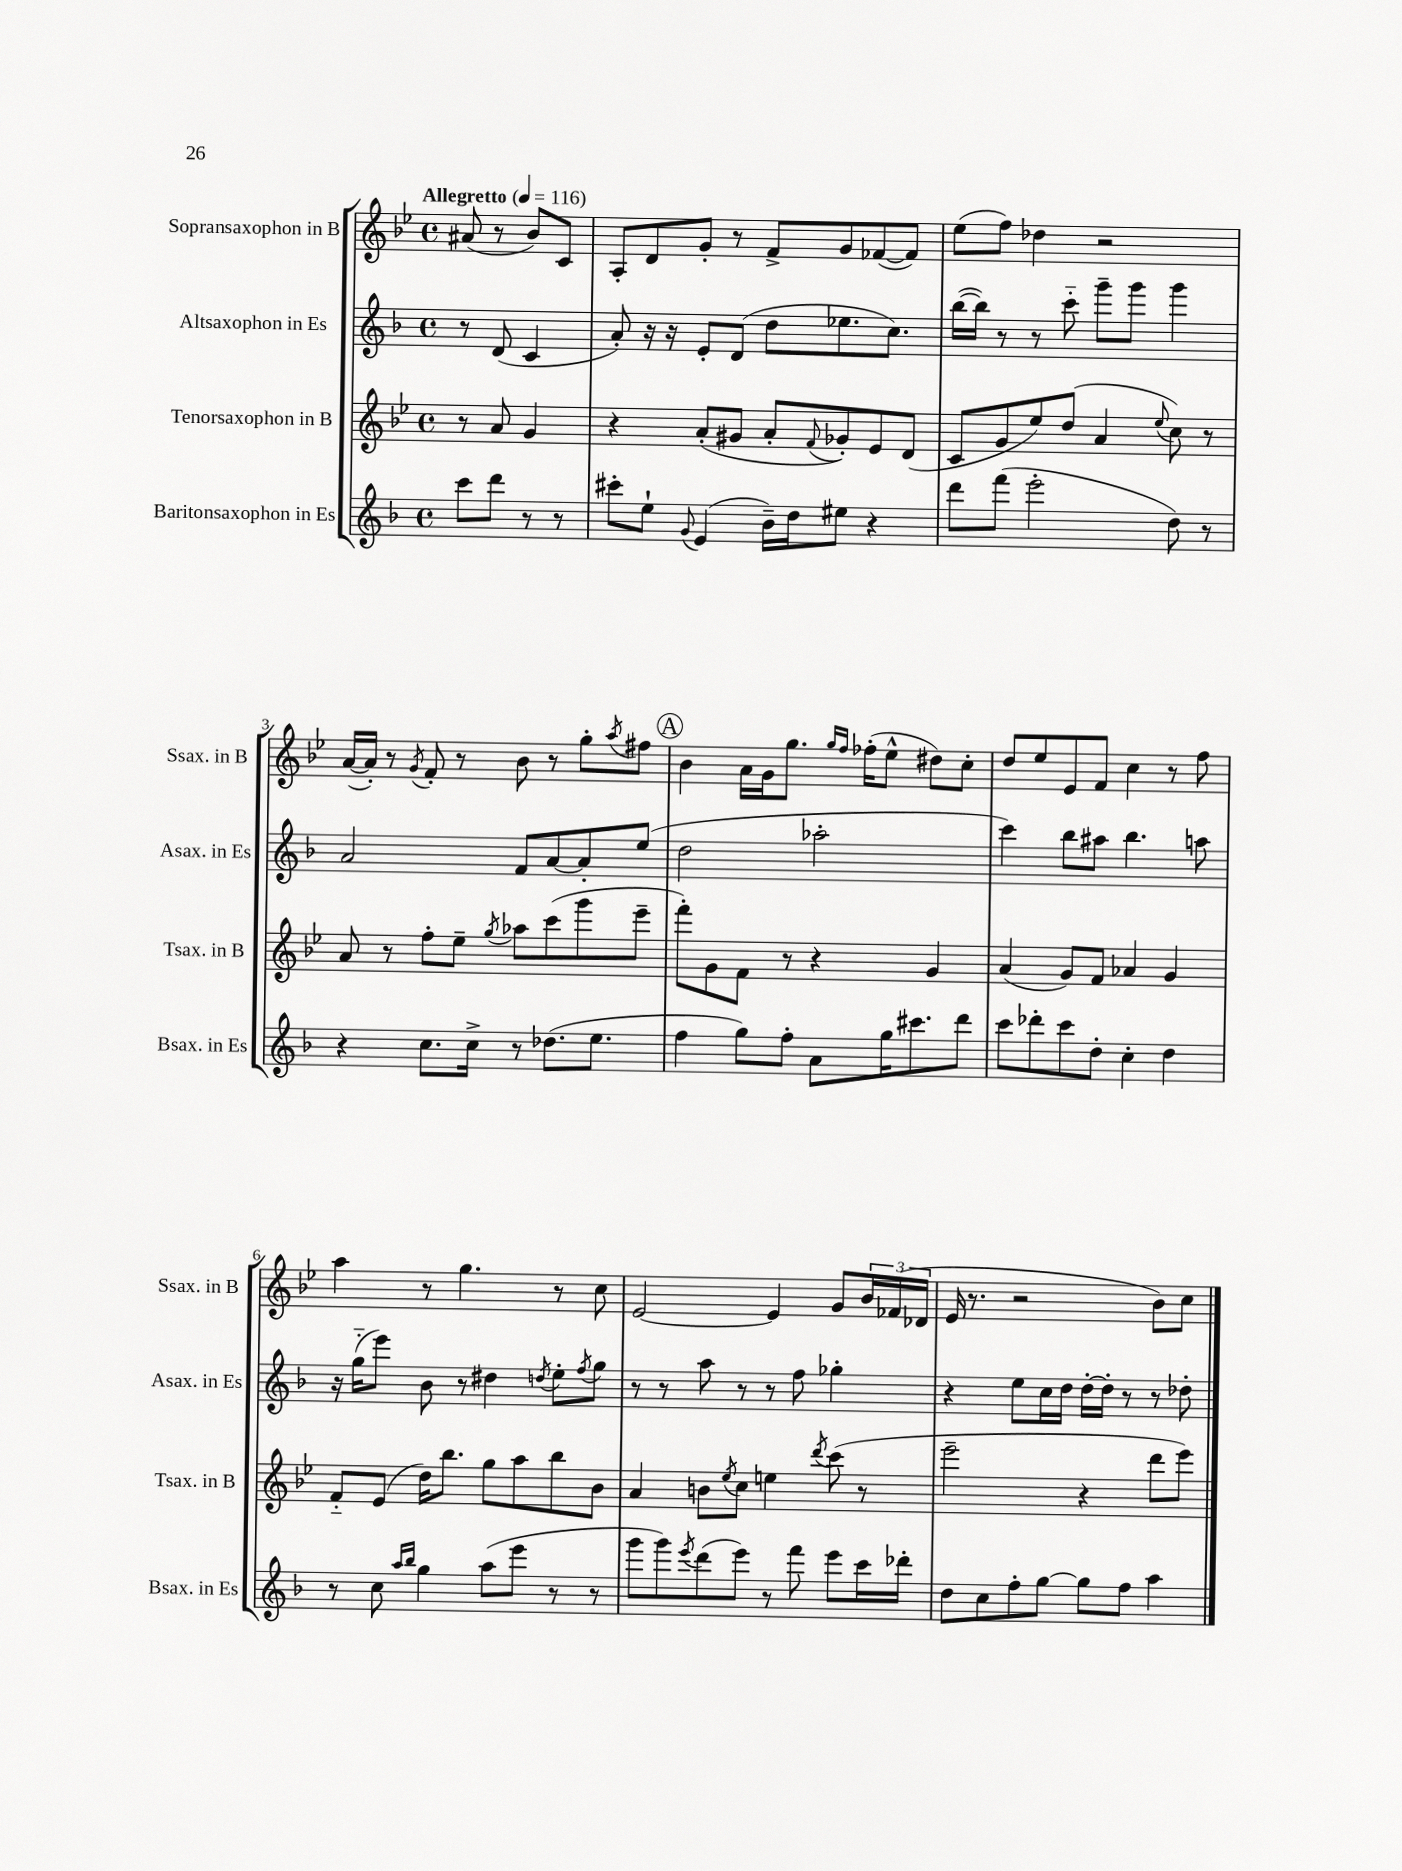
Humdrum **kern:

**kern	**kern	**kern	**kern
*part4	*part3	*part2	*part1
*staff4	*staff3	*staff2	*staff1
*I"Baritonsaxophon in Es	*I"Tenorsaxophon in B	*I"Altsaxophon in Es	*I"Sopransaxophon in B
*I'Bsax. in Es	*I'Tsax. in B	*I'Asax. in Es	*I'Ssax. in B
*clefG2	*clefG2	*clefG2	*clefG2
*k[b-]	*k[b-e-]	*k[b-]	*k[b-e-]
*M4/4	*M4/4	*M4/4	*M4/4
*met(c)	*met(c)	*met(c)	*met(c)
*MM116	*MM116	*MM116	*MM116
=	=	=	=
!	!	!	!LO:TX:a:B:t=Allegretto
8ccc\L	8r	8r	(8a#X/
8ddd\J	8a/	(8d/	8r
8r	4g/	4c/	8b-/L)
8r	.	.	8c/J
=1	=1	=1	=1
8ccc#X'\L	4r	8a'/)	8A'/L
8ee`\J	.	16r	8d/
.	.	16r	.
8qqg/	.	.	.
(4e/	(8a'/L	8e'/L	8g'/J
.	8g#X/J	(8d/J	8r
16b-~\LL)	8a'/L	8dd\L	8f^/L
16dd\J	.	.	.
.	8qqf/	.	.
8ee#X\J	8g-X'/)	8.ee-X\	8g/
4r	8e-/	.	([8f-X/
.	.	8.cc\J)	.
.	(8d/J	.	8f-/J])
=2	=2	=2	=2
8ddd\L	8c/L	([16bb-\LL	(8ee-\L
.	.	16bb-\JJ])	.
(8fff\J	8g/	8r	8ff\J)
2eee'\	8ee-/)	8r	4dd-X\
.	(8dd/J	8ccc\	.
.	4a/	8ggg~\L	2r
.	.	8ggg\J	.
.	8qqee-/	.	.
8dd\)	8cc\)	4ggg\	.
8r	8r	.	.
!!LO:LB:g=z
=3	=3	=3	=3
4r	8a/	2a/	([16a/LL
.	.	.	16a'/JJ])
.	8r	.	8r
.	.	.	8qg/
8.cc\L	8ff'\L	.	8f'/
.	8ee-~\J	.	8r
16cc^\Jk	.	.	.
.	8qgg/	.	.
8r	8aa-X\L	8f/L	8b-\
(8.dd-X\L	(8ccc\	[8a/	8r
.	8ggg\	8a'/]	8gg'\L
8.ee\J	.	.	.
.	.	.	8qaa/
.	8eee-~\J	(8ee/J	8ff#X\J
!!LO:REH:place=s1:t=A
=4	=4	=4	=4
4ff\	8fff'\L)	2dd\	4b-\
.	8g\	.	.
8gg\L)	8f\J	.	16a\LL
.	.	.	16g\J
8ff'\J	8r	.	8.gg\J
8a\L	4r	2aa-X'\	.
.	.	.	16qqgg/LL
.	.	.	16qqff/JJ
.	.	.	(16ff-X'\KL
16gg\K	.	.	8ee-^^\J
8.ccc#X\	.	.	.
.	4g/	.	8dd#X\L)
8ddd\J	.	.	8cc'\J
=5	=5	=5	=5
8ccc\L	(4a/	4ccc\)	8dd/L
8ddd-X'\	.	.	8ee-/
8ccc\	8g/L)	8bb-\L	8e-/
8dd'\J	8f/J	8aa#X\J	8f/J
4cc'\	4a-X/	4.bb-\	4cc\
4dd\	4g/	.	8r
.	.	8aan\	8ff\
!!LO:LB:g=z
=6	=6	=6	=6
8r	8f/L	16r	4aa\
.	.	(16gg\KL	.
8cc\	(8e-/J	8eee\J)	.
16qqaa/LL	.	.	.
16qqbb-/JJ	.	.	.
4gg\	16dd\KL)	8b-\	8r
.	8.bb-\J	.	.
.	.	8r	4.gg\
(8aa\L	8gg\L	4dd#X\	.
8eee\J	8aa\	.	.
.	.	8qddn/	.
8r	8bb-\	8ee'\L	8r
.	.	8qff/	.
8r	8b-\J	8gg\J	8cc\
=7	=7	=7	=7
8ggg\L	4a/	8r	[2e-/
8ggg\)	.	8r	.
8qeee/	.	.	.
(8ddd\	8bn\L	8aa\	.
.	8qee-/	.	.
8eee\J)	8cc\J	8r	.
8r	4een\	8r	4e-/]
8fff\	.	8ff\	.
.	8qddd/	.	.
8eee\L	(8ccc\	4gg-X'\	8g/L
16ccc\L	8r	.	24b-/L
.	.	.	(24f-X/
16ddd-X'\JJ	.	.	.
.	.	.	24d-X/JJ
=8	=8	=8	=8
8dd\L	2eee-~\	4r	16e-/
.	.	.	8.r
8cc\	.	.	.
8ff'\	.	8ee\L	2r
[8gg\J	.	16cc\L	.
.	.	16dd\JJ	.
8gg\L]	4r	[16dd'\LL	.
.	.	16dd'\JJ]	.
8ff\J	.	8r	.
4aa\	8ddd\L	8r	8b-\L)
.	8eee-\J)	8dd-X'\	8cc\J
==	==	==	==
*-	*-	*-	*-
